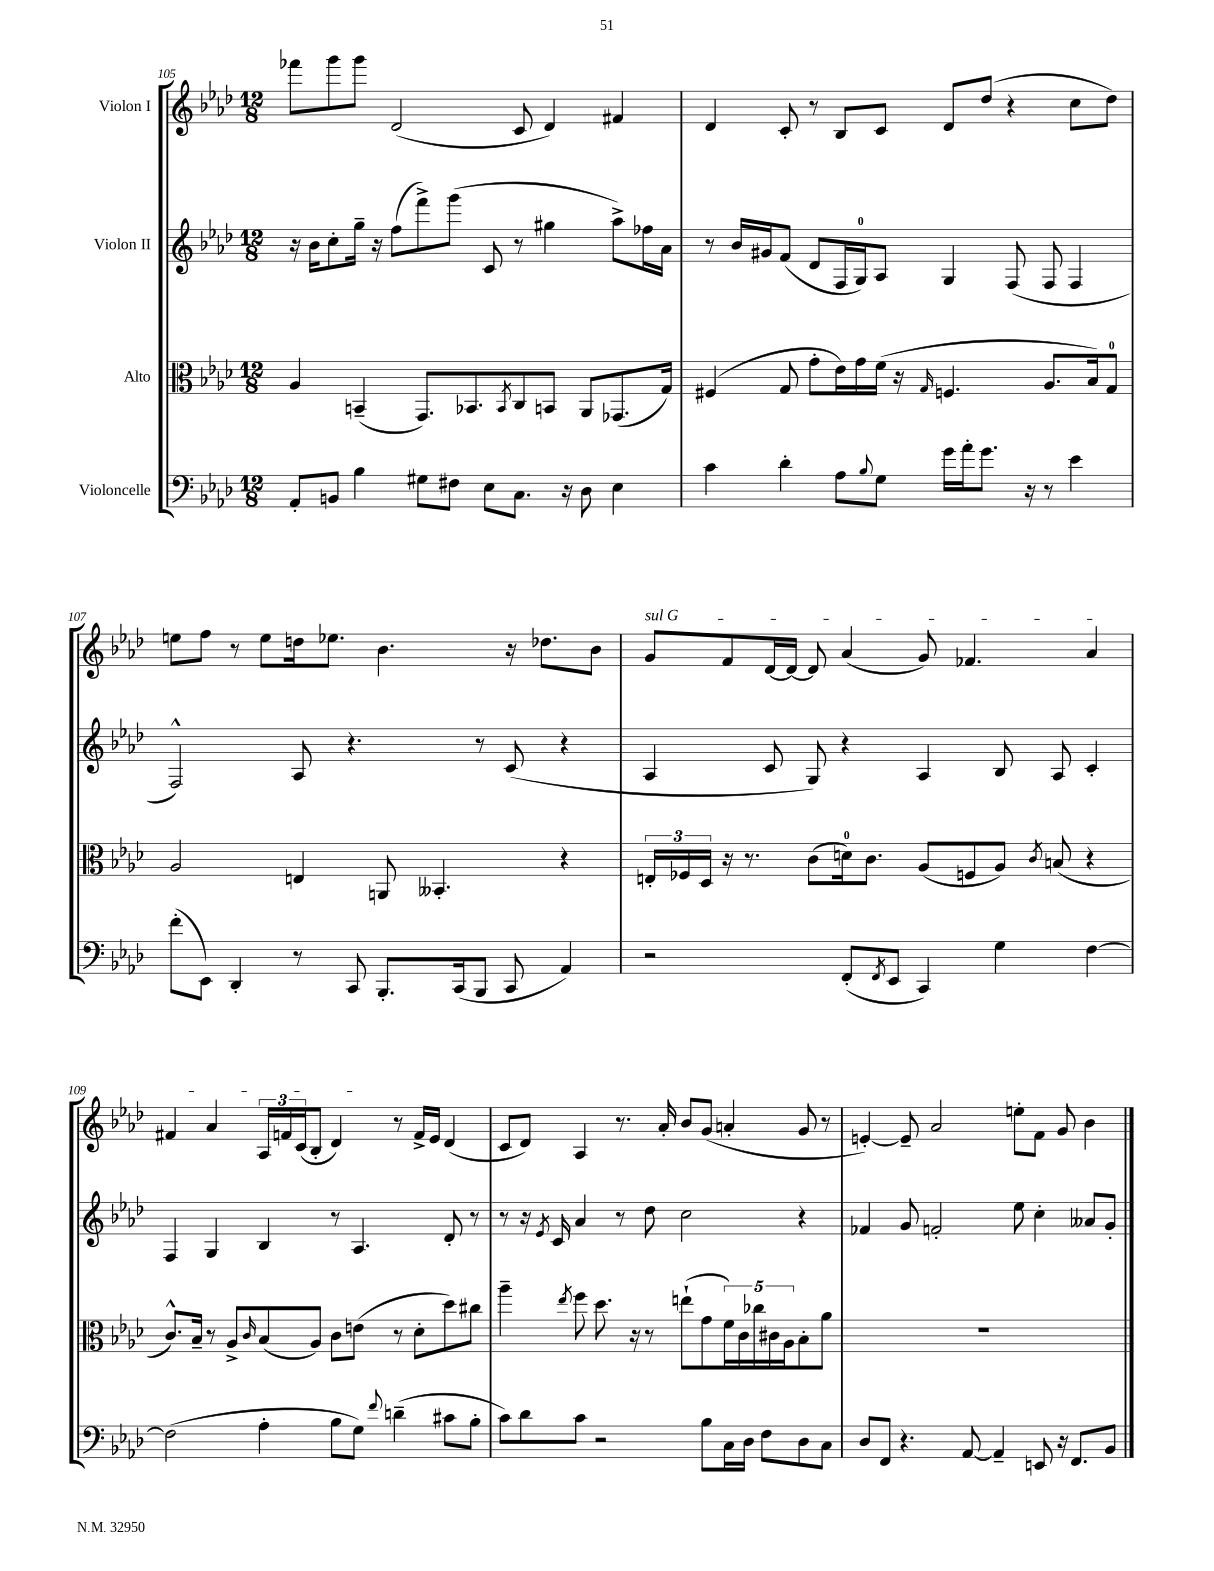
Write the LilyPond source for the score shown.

<<
\new StaffGroup <<
\new Staff = "s0" \with { instrumentName = "Violon I" } {
    \clef treble \key aes \major \numericTimeSignature \time 12/8
    fes'''8 g'''8 g'''8 des'2( c'8 des'4) fis'4 |
    des'4 c'8-. r8 bes8 c'8 des'8 des''8( r4 c''8 des''8) |
    e''8 f''8 r8 e''8 d''16 ees''8. bes'4. r16 des''8. bes'8 |
    \once \override TextSpanner.bound-details.left.text = \markup { \italic "sul G" } g'8\startTextSpan f'8 des'16~ des'16~ des'8 aes'4( g'8) fes'4. aes'4 |
    fis'4 aes'4 \tuplet 3/2 { aes16 f'16 c'16( } bes8-. des'4\stopTextSpan) r8 f'16-> ees'16 des'4( |
    c'8 des'8) aes4 r8. aes'16-. bes'8 g'8( a'4-. g'8 r8 |
    e'4~-.) e'8-- aes'2 e''8-. f'8 g'8 bes'4 \bar "|." |
}
\new Staff = "s1" \with { instrumentName = "Violon II" } {
    \clef treble \key aes \major \numericTimeSignature \time 12/8
    r16 bes'16 c''8-. g''16-- r16 f''8( f'''8->) g'''8( c'8 r8 gis''4 aes''8->) fes''16 aes'16 |
    r8 bes'16 gis'16 f'8( des'8 f16 g16-0) aes8 g4 f8( f8 f4 |
    f2-^) aes8 r4. r8 c'8( r4 |
    aes4 c'8 g8) r4 aes4 bes8 aes8 c'4-. |
    f4 g4 bes4 r8 aes4. des'8-. r8 |
    r8 r16 \acciaccatura { ees'8 } c'16 aes'4 r8 des''8 c''2 r4 |
    fes'4 g'8 f'2-. ees''8 c''4-. aeses'8 g'8-. \bar "|." |
}
\new Staff = "s2" \with { instrumentName = "Alto" } {
    \clef alto \key aes \major \numericTimeSignature \time 12/8
    aes4 b,4--( g,8.) bes,8. \acciaccatura { bes,8 } c8 b,8 aes,8 ges,8.( g16) |
    fis4( g8 g'8-. ees'16) g'16 f'16( r16 \grace { g16 } f4. aes8. bes16) g8-0 |
    aes2 e4 a,8 beses,4.-. r4 |
    \tuplet 3/2 { e16-. fes16 des16 } r16 r8. c'8( d'16-0) c'8. aes8( f8 aes8) \acciaccatura { c'8 } b8( r4 |
    c'8.-^) bes16-- r8 aes8-> \grace { c'16 } bes8( aes8) c'8 e'8( r8 des'8-. des''8) cis''8 |
    aes''4-- \acciaccatura { ees''8 } f''8 des''8. r16 r8 e''8-!( g'8 \tuplet 5/4 { f'16) c'16 ces''16 cis'16 aes16 } bes8-. aes'8 |
    R1. \bar "|." |
}
\new Staff = "s3" \with { instrumentName = "Violoncelle" } {
    \clef bass \key aes \major \numericTimeSignature \time 12/8
    aes,8-. b,8 bes4 gis8 fis8 ees8 c8. r16 des8 ees4 |
    c'4 des'4-. aes8 \appoggiatura { bes8 } g8 g'16 aes'16-. g'8. r16 r8 ees'4 |
    f'8-.( ees,8) des,4-. r8 c,8 bes,,8.-. c,16( bes,,8 c,8 aes,4) |
    r2 f,8-.( \acciaccatura { f,8 } ees,8 c,4) g4 f4~ |
    f2( aes4-. bes8 g8) \appoggiatura { f'8 } d'4--( cis'8 bes8-. |
    c'8) des'8 c'8 r2 bes8 c16 des16 f8 des8 c8 |
    des8 f,8 r4. aes,8~ aes,4-- e,8 r16 f,8. bes,8 \bar "|." |
}
>>
>>
\layout { \context { \Score currentBarNumber = #105 } }
